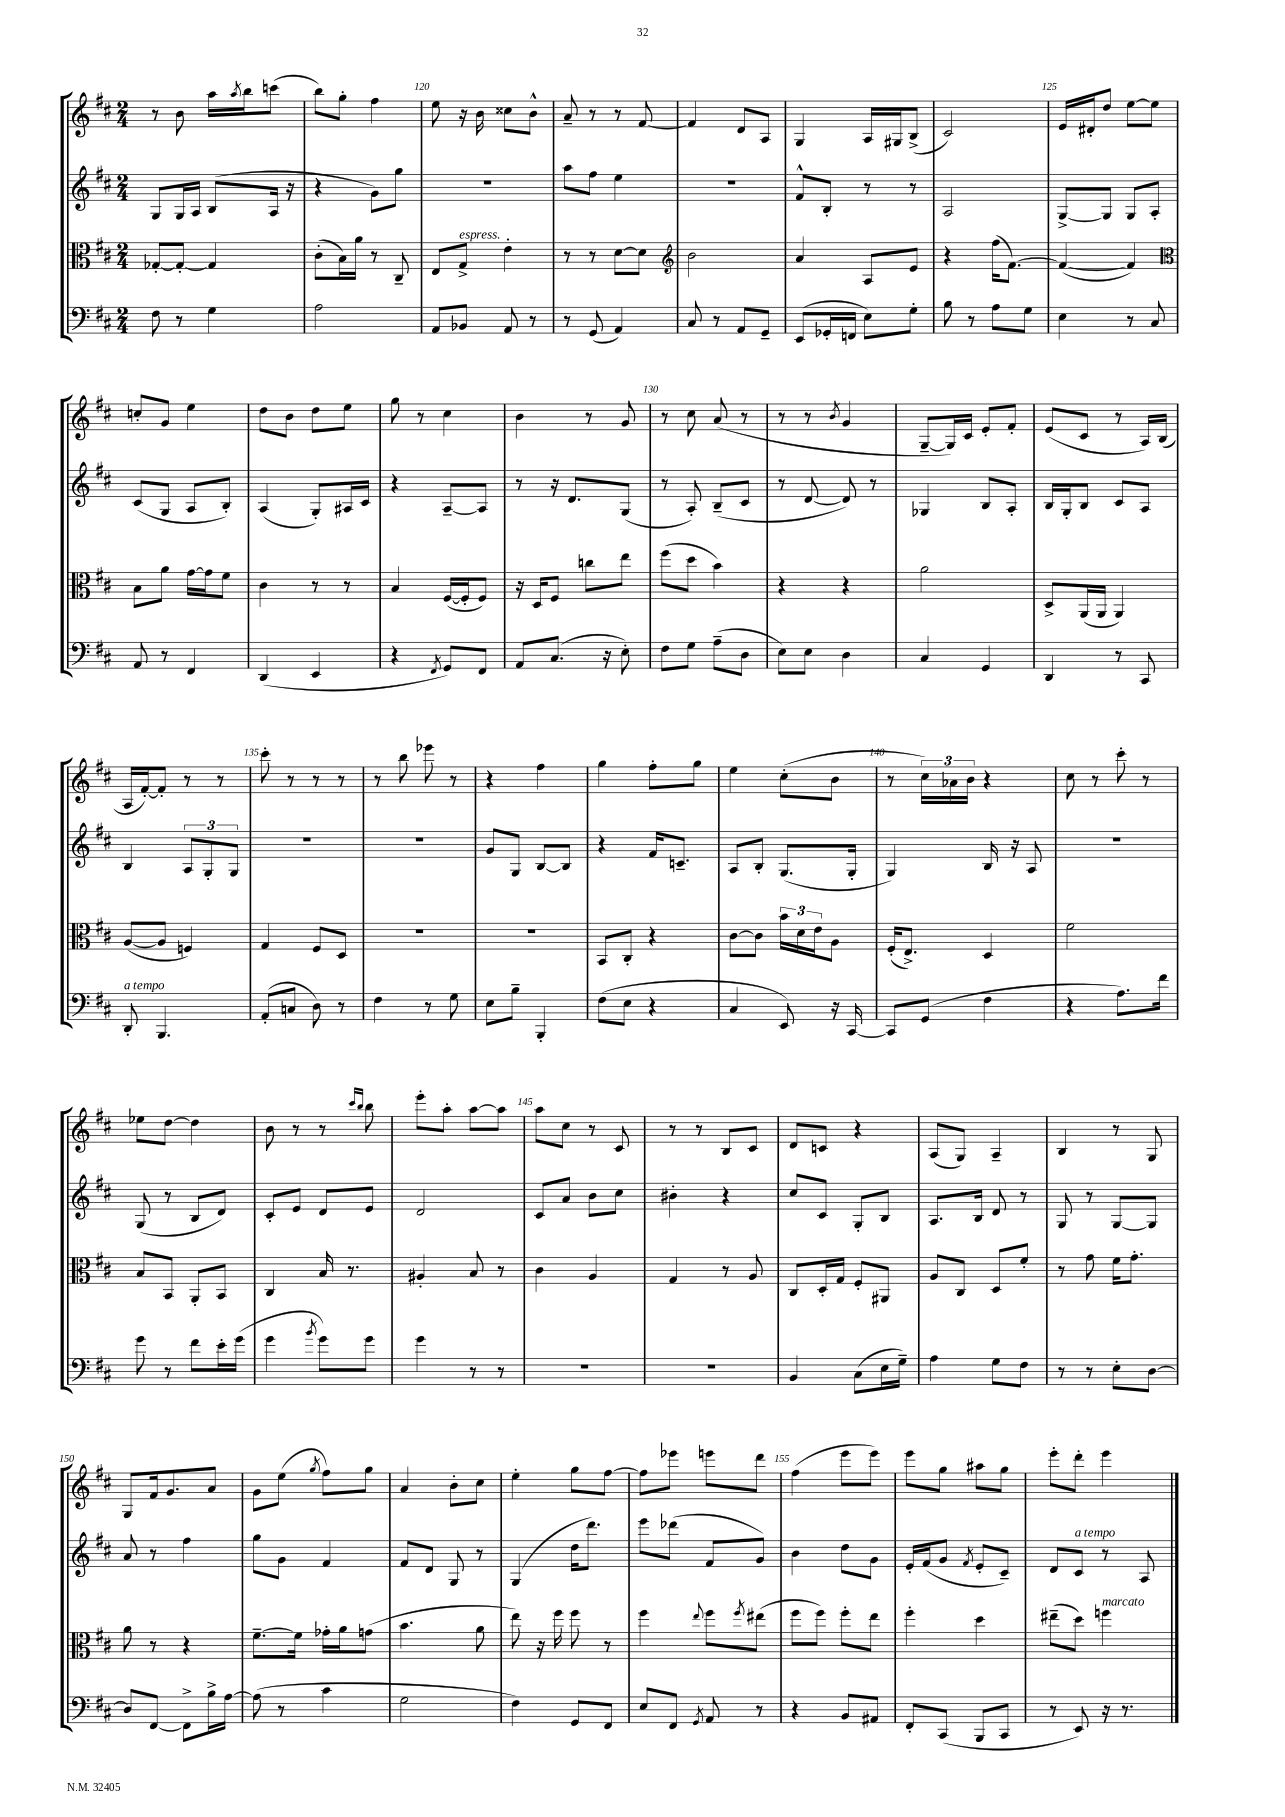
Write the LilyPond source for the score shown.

<<
\new StaffGroup <<
\new Staff = "s0" {
    \clef treble \key d \major \numericTimeSignature \time 2/4
    r8 b'8 a''16 \acciaccatura { a''8 } b''16 c'''8( |
    b''8) g''8-. fis''4 |
    e''8 r16 b'16 cisis''8 b'8-^ |
    a'8-- r8 r8 fis'8~ |
    fis'4 d'8 a8 |
    g4 a16 gis16 b8->( |
    cis'2) |
    e'16 dis'16-. d''8 e''8~ e''8 |
    c''8-. g'8 e''4 |
    d''8 b'8 d''8 e''8 |
    g''8 r8 cis''4 |
    b'4 r8 g'8 |
    r8 cis''8 a'8( r8 |
    r8 r8 \acciaccatura { b'8 } g'4 |
    g8~-- g16) cis'16 e'8-. fis'8-. |
    e'8( cis'8 r8 a16) b16( |
    a16 fis'16~-.) fis'8-. r8 r8 |
    cis'''8-. r8 r8 r8 |
    r8 b''8 ees'''8 r8 |
    r4 fis''4 |
    g''4 fis''8-. g''8 |
    e''4 cis''8-.( b'8 |
    r8 \tuplet 3/2 { cis''16) aes'16 b'16 } r4 |
    cis''8 r8 cis'''8-. r8 |
    ees''8 d''8~ d''4 |
    b'8 r8 r8 \grace { cis'''16 b''16 } b''8 |
    e'''8-. a''8-. a''8~ a''8 |
    a''8 cis''8 r8 cis'8 |
    r8 r8 b8 cis'8 |
    d'8 c'8 r4 |
    a8( g8) a4-- |
    b4 r8 g8 |
    g8 fis'16 g'8. a'8 |
    g'8 e''8( \acciaccatura { g''8 } fis''8) g''8 |
    a'4 b'8-. cis''8 |
    e''4-. g''8 fis''8~ |
    fis''8 ees'''8 e'''8 d'''8 |
    fis''4( e'''8 e'''8) |
    e'''8 g''8 ais''8 g''8 |
    e'''8-. d'''8-. e'''4 \bar "|." |
}
\new Staff = "s1" {
    \clef treble \key d \major \numericTimeSignature \time 2/4
    g8 g16 a16 b8( a16 r16 |
    r4 g'8) g''8 |
    R2 |
    a''8 fis''8 e''4 |
    R2 |
    fis'8-^ b8-. r8 r8 |
    a2 |
    g8~-> g8 g8 a8-. |
    cis'8( g8 a8 b8-.) |
    a4( g8-.) ais16 cis'16 |
    r4 a8~-- a8 |
    r8 r16 d'8. g8( |
    r8 a8-.) b8--( cis'8 |
    r8 d'8~ d'8) r8 |
    ges4 b8 a8-. |
    b16 g16-. b8 cis'8 a8 |
    b4 \tuplet 3/2 { a8 g8-. g8 } |
    R2 |
    R2 |
    g'8 g8 b8~ b8 |
    r4 fis'16 c'8.-- |
    a8 b8-. g8.( g16-. |
    g4) b16 r16 a8 |
    r2 |
    g8( r8 b8 d'8) |
    cis'8-. e'8 d'8 e'8 |
    d'2 |
    cis'8 a'8 b'8 cis''8 |
    bis'4-. r4 |
    cis''8 cis'8 g8-. b8 |
    a8. b16 d'8 r8 |
    g8 r8 g8~ g8 |
    a'8 r8 fis''4 |
    g''8 g'8 fis'4 |
    fis'8 d'8 g8 r8 |
    g4( d''16 d'''8.) |
    e'''8 des'''8( fis'8 g'8) |
    b'4 d''8 g'8 |
    e'16-. fis'16( g'8 \acciaccatura { fis'8 } e'8-. cis'8--) |
    d'8 cis'8^\markup { \italic "a tempo" } r8 a8 \bar "|." |
}
\new Staff = "s2" {
    \clef alto \key d \major \numericTimeSignature \time 2/4
    ges8~-. ges8~-. ges4 |
    cis'8-.( b16) a'16 r8 cis8-- |
    e8 g8->^\markup { \italic "espress." } e'4-. |
    r8 r8 d'8~ d'8 |
    \clef treble b'2 |
    a'4 a8 e'8 |
    r4 fis''16( fis'8.~) |
    fis'4~( fis'4) |
    \clef alto b8 a'8 g'16~ g'16 fis'8 |
    cis'4 r8 r8 |
    b4 fis16~( fis16-. fis8) |
    r16 d16 fis8 c''8 e''8 |
    fis''8( d''8 b'4) |
    r4 r4 |
    a'2 |
    d8-> a,16( a,16 a,4) |
    a8~( a8 f4) |
    g4 fis8 d8 |
    R2 |
    R2 |
    b,8 cis8-. r4 |
    cis'8~ cis'8 \tuplet 3/2 { b'16 d'16 e'16 } a8 |
    fis16-.( e8.->) d4 |
    fis'2 |
    b8 b,8 a,8-. b,8 |
    cis4 b16 r8. |
    ais4-. b8 r8 |
    cis'4 a4 |
    g4 r8 a8 |
    cis8 d16-. g16 fis8-. ais,8 |
    a8 cis8 d8 fis'8-. |
    r8 g'8 fis'16 g'8.-. |
    a'8 r8 r4 |
    fis'8.~-- fis'16 ges'16-. a'16 g'8( |
    b'4. a'8 |
    e''8) r16 fis''16 fis''8 r8 |
    fis''4 \appoggiatura { e''8 } fis''8 \acciaccatura { fis''8 } eis''8( |
    fis''8 fis''8) fis''8-. e''8 |
    fis''4-. d''4 |
    eis''8--( d''8) f''4^\markup { \italic "marcato" } \bar "|." |
}
\new Staff = "s3" {
    \clef bass \key d \major \numericTimeSignature \time 2/4
    fis8 r8 g4 |
    a2 |
    a,8 bes,8 a,8 r8 |
    r8 g,8( a,4) |
    cis8 r8 a,8 g,8-- |
    e,8( ges,16-. f,16 e8) g8-. |
    b8 r8 a8 g8 |
    e4 r8 cis8 |
    a,8 r8 fis,4 |
    d,4( e,4 |
    r4 \acciaccatura { fis,8 } g,8) fis,8 |
    a,8 cis8.( r16 e8-.) |
    fis8 g8 a8--( d8 |
    e8) e8 d4 |
    cis4 g,4 |
    d,4 r8 cis,8 |
    d,8-.^\markup { \italic "a tempo" } b,,4. |
    a,8-.( c8 d8) r8 |
    fis4 r8 g8 |
    e8 b8-- b,,4-. |
    fis8( e8 r4 |
    cis4 e,8) r16 cis,16~ |
    cis,8 g,8( fis4 |
    r4 a8.) fis'16 |
    g'8 r8 fis'8 e'16-. g'16( |
    g'4 \acciaccatura { b'8 } g'8) g'8 |
    g'4 r8 r8 |
    R2 |
    R2 |
    b,4 cis8( e16 g16--) |
    a4 g8 fis8 |
    r8 r8 e8-. d8~ |
    d8 fis,8~ fis,8-> b16-> a16~ |
    a8( r8 cis'4 |
    g2 |
    fis4) g,8 fis,8 |
    e8 fis,8 \acciaccatura { g,8 } a,8 r8 |
    r4 b,8 ais,8 |
    fis,8-. cis,8( b,,8 cis,8 |
    r8 e,8) r16 r8. \bar "|." |
}
>>
>>
\layout { \context { \Score currentBarNumber = #118 \override BarNumber.break-visibility = ##(#f #t #t) barNumberVisibility = #(every-nth-bar-number-visible 5) } }
